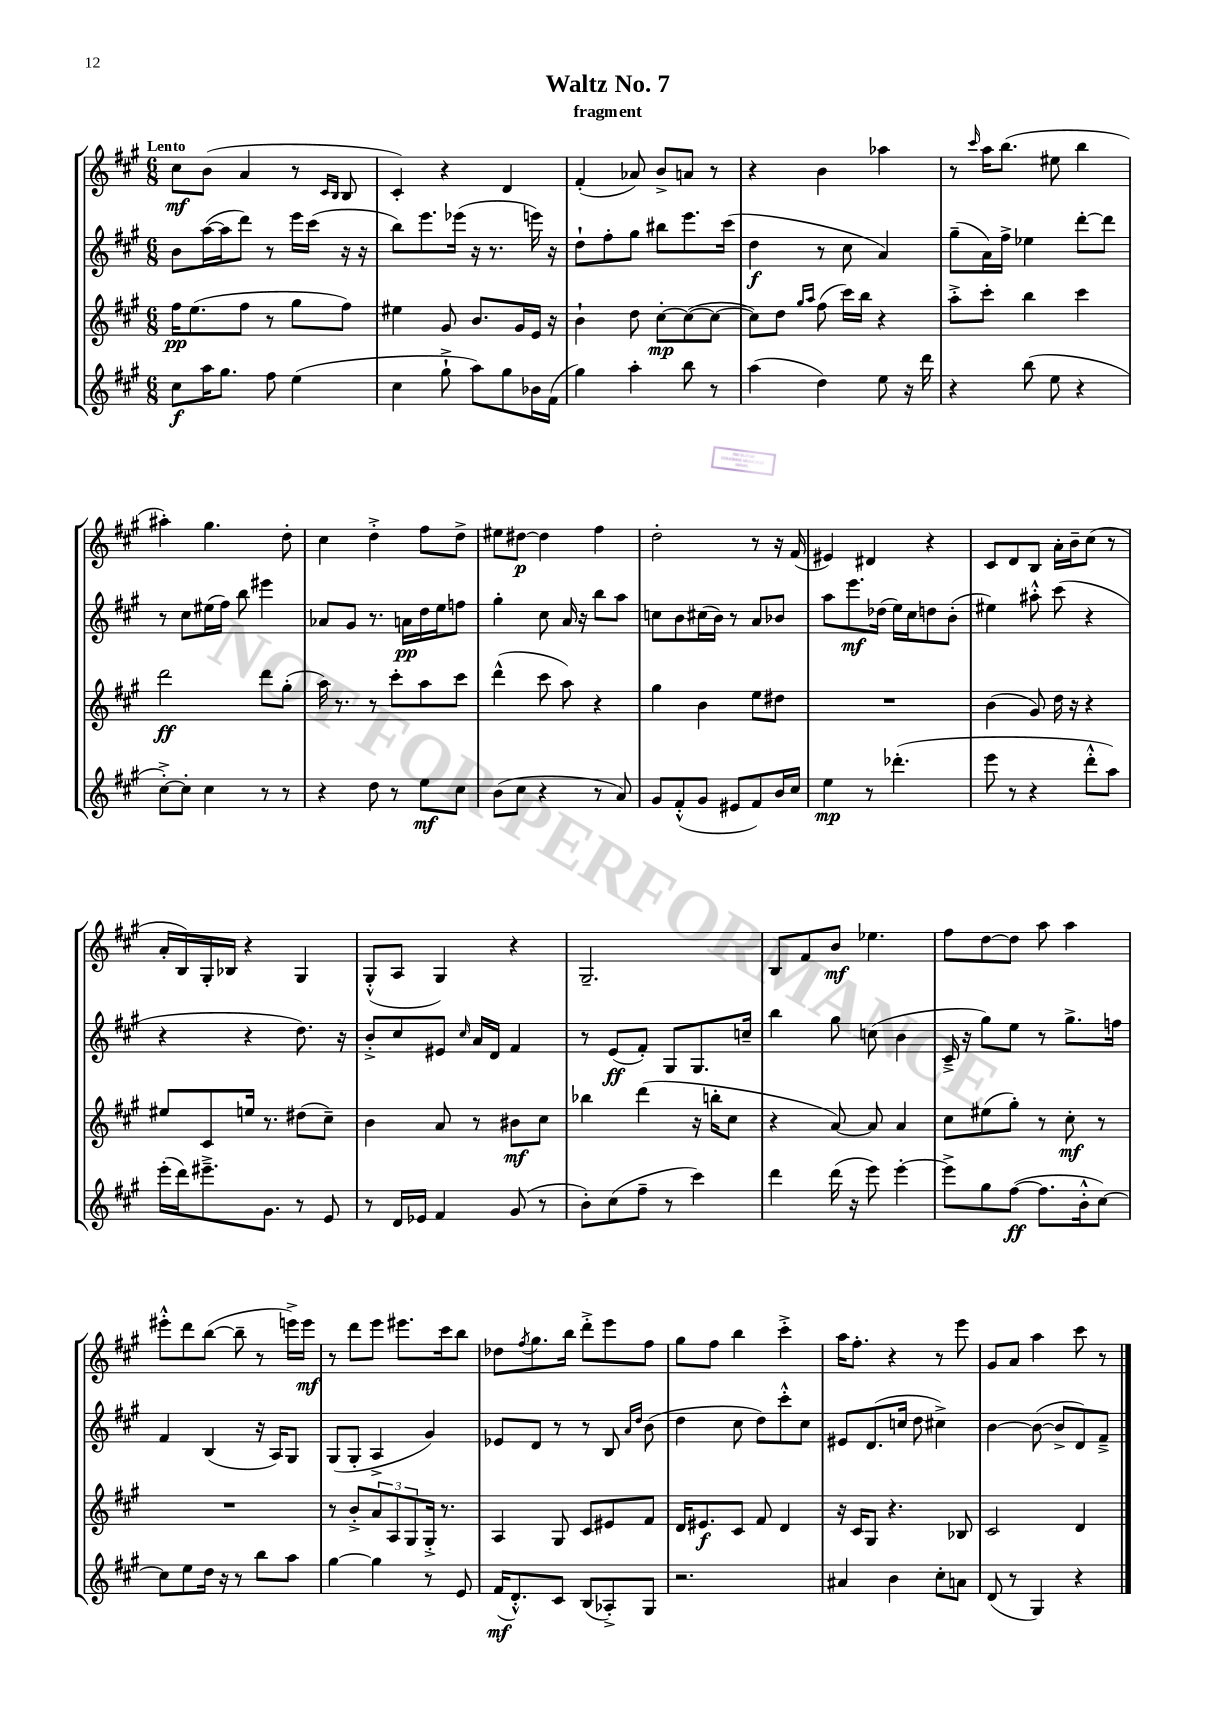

**kern	**dynam	**kern	**dynam	**kern	**dynam	**kern	**dynam
*part4	*part4	*part3	*part3	*part2	*part2	*part1	*part1
*staff4	*staff4	*staff3	*staff3	*staff2	*staff2	*staff1	*staff1
*clefG2	*	*clefG2	*	*clefG2	*	*clefG2	*
*k[f#c#g#]	*	*k[f#c#g#]	*	*k[f#c#g#]	*	*k[f#c#g#]	*
*M6/8	*	*M6/8	*	*M6/8	*	*M6/8	*
=1	=1	=1	=1	=1	=1	=1	=1
!	!	!	!	!	!	!LO:TX:a:B:t=Lento	!
8cc#\L	f	16ff#\KL	pp	8b\L	.	8cc#\L	mf
.	.	(8.ee\	.	.	.	.	.
16aa\K	.	.	.	([16aa\L	.	(8b\J	.
8.gg#\J	.	.	.	16aa\J]	.	.	.
.	.	8ff#\J	.	8ddd\J)	.	4a/	.
8ff#\	.	8r	.	8r	.	.	.
(4ee\	.	8gg#\L	.	16eee\LL	.	8r	.
.	.	.	.	(16ccc#\JJ	.	.	.
.	.	.	.	.	.	16qqc#/LL	.
.	.	.	.	.	.	16qqB/JJ	.
.	.	8ff#\J)	.	16r	.	8B/	.
.	.	.	.	16r	.	.	.
=2	=2	=2	=2	=2	=2	=2	=2
4cc#\	.	4ee#X\	.	8bb\L)	.	4c#'/)	.
.	.	.	.	8.eee\	.	.	.
8gg#`^\	.	8g#/	.	.	.	4r	.
.	.	.	.	(16eee-X\Jk	.	.	.
8aa\L)	.	8.b/L	.	16r	.	.	.
.	.	.	.	8.r	.	.	.
8gg#\	.	.	.	.	.	4d/	.
.	.	16g#/L	.	.	.	.	.
16b-X\L	.	16e/JJ	.	16eeen\)	.	.	.
(16f#\JJ	.	16r	.	16r	.	.	.
=3	=3	=3	=3	=3	=3	=3	=3
4gg#\)	.	4b`\	.	8dd`\L	.	(4f#'/	.
.	.	.	.	8ff#'\	.	.	.
4aa'\	.	8dd\	.	8gg#\J	.	8a-X/)	.
.	.	[8cc#'\L	mp	8bb#X\L	.	8b^/L	.
8bb\	.	(8cc#\_	.	8.eee\	.	8an/J	.
8r	.	8cc#\J_	.	.	.	8r	.
.	.	.	.	(16ccc#\Jk	.	.	.
=4	=4	=4	=4	=4	=4	=4	=4
(4aa\	.	8cc#\L])	.	4dd\	f	4r	.
.	.	8dd\J	.	.	.	.	.
.	.	16qqgg#/LL	.	.	.	.	.
.	.	16qqaa/JJ	.	.	.	.	.
4dd\)	.	(8ff#\	.	8r	.	4b\	.
.	.	16ccc#\LL)	.	8cc#\	.	.	.
.	.	16bb\JJ	.	.	.	.	.
8ee\	.	4r	.	4a/)	.	4aa-X\	.
16r	.	.	.	.	.	.	.
16ddd\	.	.	.	.	.	.	.
=5	=5	=5	=5	=5	=5	=5	=5
4r	.	8aa'^\L	.	(8gg#~\L	.	8r	.
.	.	.	.	.	.	16qqccc#/	.
.	.	8ccc#'\J	.	16a\L)	.	16aa\KL	.
.	.	.	.	16ff#^\JJ	.	(8.bb\J	.
(8bb\	.	4bb\	.	4ee-X\	.	.	.
8ee\	.	.	.	.	.	8ee#X\	.
4r	.	4ccc#\	.	[8ddd'\L	.	4bb\	.
.	.	.	.	8ddd\J]	.	.	.
!!LO:LB:g=z
=6	=6	=6	=6	=6	=6	=6	=6
[8cc#'^\L)	.	2ddd\	ff	8r	.	4aa#X'\)	.
8cc#'\J]	.	.	.	8cc#\L	.	.	.
4cc#\	.	.	.	(16ee#X\L	.	4.gg#\	.
.	.	.	.	16ff#\JJ)	.	.	.
.	.	.	.	8bb\	.	.	.
8r	.	8ddd\L	.	4eee#X\	.	.	.
8r	.	(8gg#'\J	.	.	.	8dd'\	.
=7	=7	=7	=7	=7	=7	=7	=7
4r	.	16aa\)	.	8a-X/L	.	4cc#\	.
.	.	8.r	.	.	.	.	.
.	.	.	.	8g#/J	.	.	.
8dd\	.	8r	.	8.r	.	4dd'^\	.
8r	.	8ccc#'\L	.	.	.	.	.
.	.	.	.	16an\LL	pp	.	.
8ee\L	mf	8aa\	.	16dd\	.	8ff#\L	.
.	.	.	.	16ee\J	.	.	.
8cc#\J	.	8ccc#\J	.	8ffn\J	.	8dd^\J	.
=8	=8	=8	=8	=8	=8	=8	=8
(8b\L	.	(4ddd^^\	.	4gg#'\	.	8ee#X\L	.
8cc#\J	.	.	.	.	.	[8dd#X\J	p
4r	.	8ccc#\	.	8cc#\	.	4dd#\]	.
.	.	8aa\)	.	16a/	.	.	.
.	.	.	.	16r	.	.	.
8r	.	4r	.	8bb\L	.	4ff#\	.
8a/)	.	.	.	8aa\J	.	.	.
=9	=9	=9	=9	=9	=9	=9	=9
8g#/L	.	4gg#\	.	8ccn\L	.	2dd'\	.
(8f#'^^/	.	.	.	8b\	.	.	.
8g#/J	.	4b\	.	(16cc#X\L	.	.	.
.	.	.	.	16b\JJ)	.	.	.
8e#X/L	.	.	.	8r	.	.	.
8f#/)	.	8ee\L	.	8a/L	.	8r	.
16b/L	.	8dd#X\J	.	8b-X/J	.	16r	.
16cc#/JJ	.	.	.	.	.	(16f#/	.
=10	=10	=10	=10	=10	=10	=10	=10
4ee\	mp	2.r	.	8aa\L	.	4e#X/)	.
.	.	.	.	8.eee\	mf	.	.
8r	.	.	.	.	.	4d#X/	.
.	.	.	.	(16dd-X\Jk	.	.	.
(4.ddd-X'\	.	.	.	16ee\LL)	.	.	.
.	.	.	.	16cc#\J	.	.	.
.	.	.	.	8ddn\	.	4r	.
.	.	.	.	(8b'\J	.	.	.
=11	=11	=11	=11	=11	=11	=11	=11
8eee\	.	(4b\	.	4ee#X\)	.	8c#/L	.
8r	.	.	.	.	.	8d/	.
4r	.	8g#/)	.	8aa#X'^^\	.	8B/J	.
.	.	16dd\	.	(8ccc#\	.	16a'\LL	.
.	.	16r	.	.	.	16b~\J	.
8ddd'^^\L	.	4r	.	4r	.	(8cc#\J	.
8aa\J)	.	.	.	.	.	8r	.
!!LO:LB:g=z
=12	=12	=12	=12	=12	=12	=12	=12
(16eee'\LL	.	8ee#X/L	.	4r	.	16a'/LL	.
16ddd\J)	.	.	.	.	.	16B/)	.
8.eee#X~^\	.	8c#/	.	.	.	16G#'/	.
.	.	.	.	.	.	16B-X/JJ	.
.	.	16een/Jk	.	4r	.	4r	.
8.g#\J	.	8.r	.	.	.	.	.
8r	.	(8dd#X\L	.	8.dd\)	.	4G#/	.
8e/	.	8cc#~\J)	.	.	.	.	.
.	.	.	.	16r	.	.	.
=13	=13	=13	=13	=13	=13	=13	=13
8r	.	4b\	.	8b'^/L	.	(8G#'^^/L	.
16d/LL	.	.	.	8cc#/	.	8A/J	.
16e-X/JJ	.	.	.	.	.	.	.
4f#/	.	8a/	.	8e#X/J	.	4G#/)	.
.	.	.	.	16qqcc#/	.	.	.
.	.	8r	.	16a/LL	.	.	.
.	.	.	.	16d/JJ	.	.	.
(8g#/	.	8b#X\L	mf	4f#/	.	4r	.
8r	.	8cc#\J	.	.	.	.	.
=14	=14	=14	=14	=14	=14	=14	=14
8b'\L)	.	4bb-X\	.	8r	.	2.G#~/	.
(8cc#\	.	.	.	(8e/L	ff	.	.
8ff#~\J	.	(4ddd\	.	8f#'/J)	.	.	.
8r	.	.	.	8G#/L	.	.	.
4ccc#\)	.	16r	.	8.G#/	.	.	.
.	.	16bbn'\KL	.	.	.	.	.
.	.	8cc#\J	.	.	.	.	.
.	.	.	.	16ccn~/Jk	.	.	.
=15	=15	=15	=15	=15	=15	=15	=15
4ddd\	.	4r	.	4bb\	.	8B/L	.
.	.	.	.	.	.	8f#/	.
(16ddd\	.	[8a/)	.	8gg#\	.	8b/J	mf
16r	.	.	.	.	.	.	.
8eee\)	.	8a/]	.	(8ccn\	.	4.ee-X\	.
[4eee'\	.	4a/	.	4b\	.	.	.
=16	=16	=16	=16	=16	=16	=16	=16
8eee^\L]	.	8cc#\L	.	16c#~^/	.	8ff#\L	.
.	.	.	.	16r	.	.	.
8gg#\	.	(8ee#X\	.	8gg#\L)	.	[8dd\	.
([8ff#\J	ff	8gg#'\J)	.	8ee\J	.	8dd\J]	.
8.ff#\L]	.	8r	.	8r	.	8aa\	.
.	.	8cc#'\	mf	8.gg#^\L	.	4aa\	.
16b'^^\k	.	.	.	.	.	.	.
[8cc#\J)	.	8r	.	.	.	.	.
.	.	.	.	16ffn\Jk	.	.	.
!!LO:LB:g=z
=17	=17	=17	=17	=17	=17	=17	=17
8cc#\L]	.	2.r	.	4f#/	.	8eee#X'^^\L	.
8ee\	.	.	.	.	.	8ddd\	.
16dd\Jk	.	.	.	(4B/	.	([8bb\J	.
16r	.	.	.	.	.	.	.
8r	.	.	.	.	.	8bb~\]	.
8bb\L	.	.	.	16r	.	8r	.
.	.	.	.	16A/KL)	.	.	.
8aa\J	.	.	.	8G#/J	.	16eeen^\LL)	.
.	.	.	.	.	.	16eee\JJ	mf
=18	=18	=18	=18	=18	=18	=18	=18
[4gg#\	.	8r	.	(8G#/L	.	8r	.
.	.	8b'^/L	.	8G#'/J	.	8ddd\L	.
4gg#\]	.	12a/	.	4A^/	.	8eee\J	.
.	.	12A/	.	.	.	.	.
.	.	.	.	.	.	8.eee#X\L	.
.	.	12G#/	.	.	.	.	.
8r	.	16G#'^/Jk	.	4g#/)	.	.	.
.	.	8.r	.	.	.	16ccc#\k	.
8e/	.	.	.	.	.	8bb\J	.
=19	=19	=19	=19	=19	=19	=19	=19
(16f#/KL	mf	4A/	.	8e-X/L	.	8dd-X\L	.
8.d'^^/)	.	.	.	.	.	.	.
.	.	.	.	.	.	8qff#/	.
.	.	.	.	8d/J	.	8.gg#\	.
8c#/J	.	8G#/	.	8r	.	.	.
.	.	.	.	.	.	16bb\Jk	.
(8B/L	.	8c#/L	.	8r	.	8ddd'^\L	.
8A-X'^/)	.	8e#X/	.	8B/	.	8eee\	.
.	.	.	.	16qqa/LL	.	.	.
.	.	.	.	16qqdd/JJ	.	.	.
8G#/J	.	8f#/J	.	(8b\	.	8ff#\J	.
=20	=20	=20	=20	=20	=20	=20	=20
2.r	.	16d/KL	.	4dd\	.	8gg#\L	.
.	.	8.e#X/	f	.	.	.	.
.	.	.	.	.	.	8ff#\J	.
.	.	8c#/J	.	8cc#\	.	4bb\	.
.	.	8f#/	.	8dd\L)	.	.	.
.	.	4d/	.	8ccc#'^^\	.	4ccc#'^\	.
.	.	.	.	8cc#\J	.	.	.
=21	=21	=21	=21	=21	=21	=21	=21
4a#X/	.	16r	.	8e#X/L	.	16aa\KL	.
.	.	16c#/KL	.	.	.	8.ff#'\J	.
.	.	8G#/J	.	(8.d/	.	.	.
4b\	.	4.r	.	.	.	4r	.
.	.	.	.	16ccn/Jk	.	.	.
.	.	.	.	8dd\	.	.	.
8cc#'\L	.	.	.	4cc#X^\)	.	8r	.
8an\J	.	8B-X/	.	.	.	8eee\	.
=22	=22	=22	=22	=22	=22	=22	=22
(8d/	.	2c#/	.	[4b\	.	8g#/L	.
8r	.	.	.	.	.	8a/J	.
4G#/)	.	.	.	(8b\_	.	4aa\	.
.	.	.	.	8b^/L]	.	.	.
4r	.	4d/	.	8d/)	.	8ccc#\	.
.	.	.	.	8f#~^/J	.	8r	.
==	==	==	==	==	==	==	==
*-	*-	*-	*-	*-	*-	*-	*-
